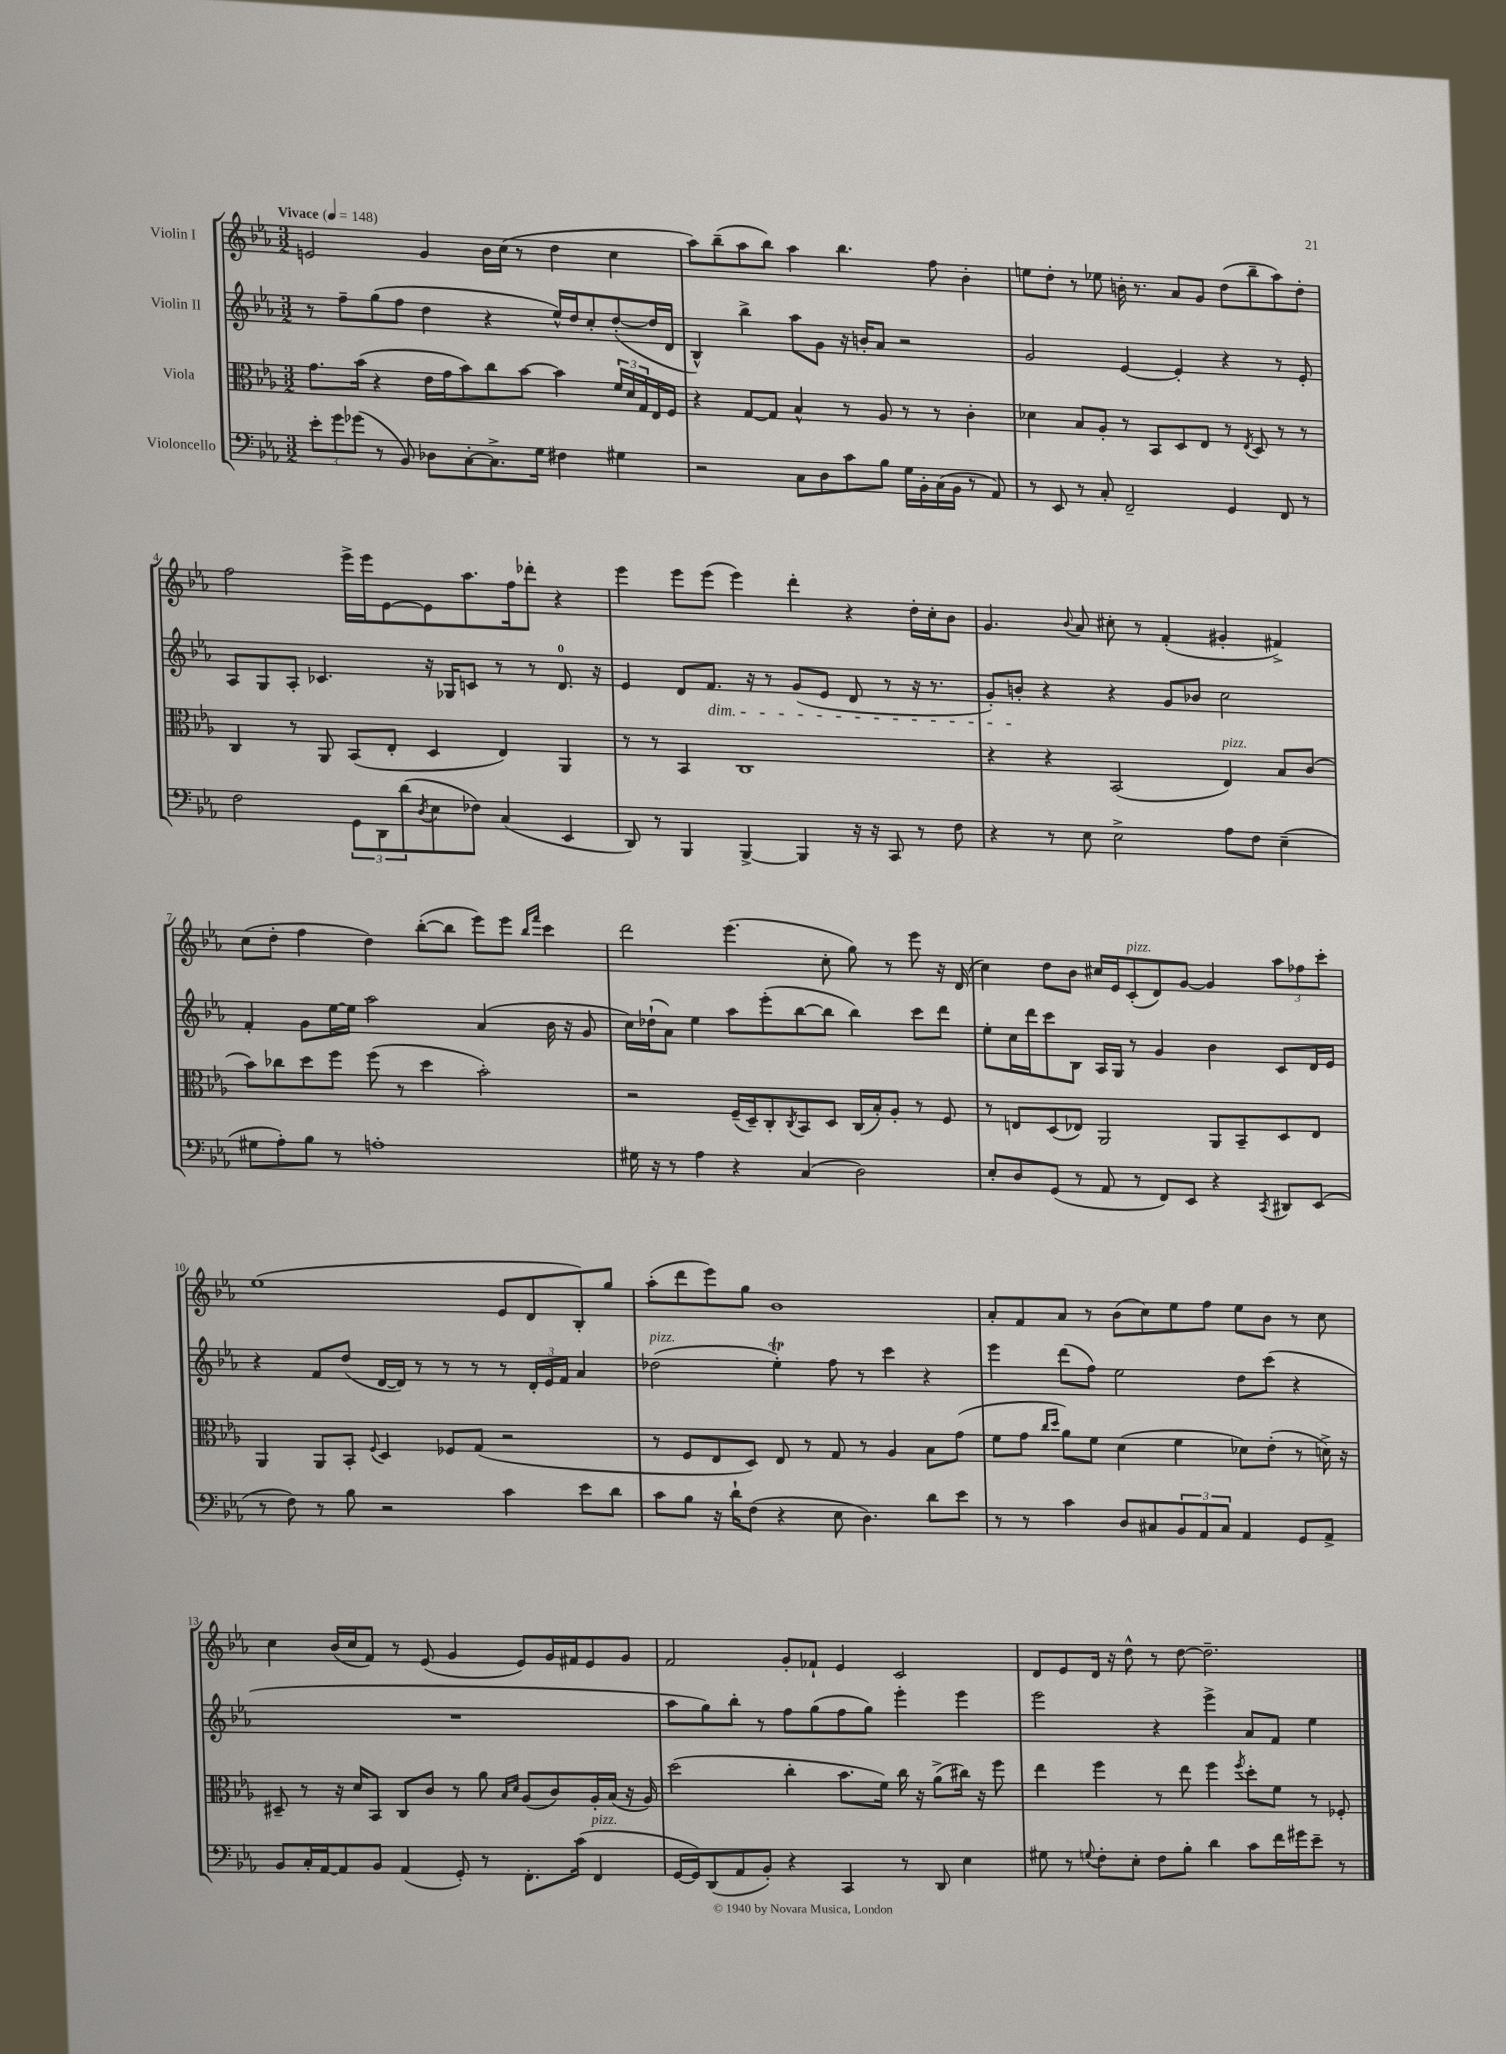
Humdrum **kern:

**kern	**kern	**kern	**kern
*staff4	*staff3	*staff2	*staff1
*clefF4	*clefC3	*clefG2	*clefG2
*k[b-e-a-]	*k[b-e-a-]	*k[b-e-a-]	*k[b-e-a-]
*M3/2	*M3/2	*M3/2	*M3/2
*MM148	*MM148	*MM148	*MM148
12e-'	8.g	8r	2e
12g	.	.	.
.	.	8ff~	.
(12g-	.	.	.
.	(16b-	.	.
8r	4r	(8gg	.
8BB-)	.	8ff	.
8D-	16e-	4dd	4g
.	16g	.	.
[8C'	8b-)	.	.
8.C^]	8cc	4r	16b-
.	.	.	(16cc
.	[8b-	.	8r
16G	.	.	.
4F#	4b-]	16ee-^^)	4dd
.	.	16dd	.
.	.	8cc'	.
4G#	24f	([8dd'	4cc
.	24d	.	.
.	24G	.	.
.	16E-	16dd]	.
.	16F	16d	.
=	=	=	=
2r	4r	4B-^^)	8aa-)
.	.	.	(8bb-~
.	[8G	4bb-^	8aa-
.	8G]	.	8bb-)
8C	4B-^^	8aa-	4aa-
8D	.	8g	.
8c	8r	16r	4.bb-
.	.	16b'	.
8B-	8A-	8a-	.
16G	8r	2r	.
16BB-'	.	.	.
(16C	8r	.	8ff
16BB-	.	.	.
8r	4c'	.	4b-'
8AA-)	.	.	.
=	=	=	=
8r	4d-	2g	8ee
8EE-	.	.	8dd'
8r	8B-	.	8r
8C'	8A-'	.	8ee-
2FF~	8r	[4e-	16b'
.	.	.	8.r
.	8BB-	.	.
.	8D	4e-']	8a-
.	8E-	.	8g
4GG	8r	4r	(8dd
.	8qE-	.	.
.	8D	.	8bb-~
8FF	8r	8r	8aa-)
8r	8r	8e-'	8dd'
=	=	=	=
2F	4C	8A-	2ff
.	.	8G	.
.	8r	8A-'	.
.	8AA-	4.c-	.
12GG	(8BB-	.	16eee-^
.	.	.	16eee-
12DD	.	.	.
.	8E-'	.	[8e-
(12d	.	.	.
8qD	.	.	.
8E-	4D	16r	8e-]
.	.	16G-	.
8F-)	.	8c	8.aa-
(4C	4E-)	8r	.
.	.	.	16ff
.	.	8r	8ddd-'
4EE-	4AA-	8.d	4r
.	.	16r	.
=	=	=	=
8DD)	8r	4e-	4eee-
8r	8r	.	.
4BBB-	4BB-	8d	8eee-
.	.	8.f	(8eee-
[4BBB-^	1C	.	4eee-)
.	.	16r	.
.	.	8r	.
4BBB-]	.	(8g	4ddd'
.	.	8e-	.
16r	.	8d	4r
16r	.	.	.
8CC	.	8r	.
8r	.	16r	16dd'
.	.	8.r	16cc'
8F	.	.	8b-
=	=	=	=
4r	4r	8g')	4.g
.	.	8b'	.
8r	4r	4r	.
.	.	.	8qqb-
8E-	.	.	8a-
2E-^	(2BB-	4r	8cc#'
.	.	.	8r
.	.	8g	(4f'
.	.	8b-	.
8A-	4E-)	2cc	4g#'
8F	.	.	.
(4E-~	8B-	.	4f#^)
.	(8c	.	.
=	=	=	=
8G#	8b-)	4f'	(8cc
8A-')	8cc-	.	8dd'
8B-	8dd	8g	4ff
8r	8ff	[16ee-	.
.	.	16ee-]	.
1A'	(8ff	2aa-	4dd)
.	8r	.	.
.	4dd	.	([8bb-'
.	.	.	8bb-]
.	2b-')	(4a-	8eee-)
.	.	.	8eee-
.	.	.	16qqbb-
.	.	.	16qqfff
.	.	16b-	4ccc
.	.	16r	.
.	.	8g	.
=	=	=	=
16G#	2r	16cc)	2ddd
16r	.	(16dd-`	.
8r	.	8a-)	.
4A-	.	4ee-	.
4r	(16F~	8aa-	(4.eee-
.	16D~)	.	.
.	8C'	(8eee-'	.
.	8qC	.	.
(4C	8BB-	[8bb-	.
.	8D	8bb-]	8cc'
2D)	(16C	4bb-)	8gg)
.	16B-')	.	.
.	8A-'	.	8r
.	8r	8ccc	8eee-
.	8F	8ddd	16r
.	.	.	(16d
=	=	=	=
8E-'	8r	8ee-'	4cc)
8D	8E	16cc	.
.	.	16ddd	.
(8GG	(8D	8ccc	8dd
8r	8E-)	8B-	8b-
8AA-	2AA-	16A-	16cc#
.	.	16G	16e-
8r	.	8r	(8c'
8FF)	.	4g	8d)
8EE-	.	.	[8g
4r	8AA-	4b-	4g]
.	8BB-~	.	.
8qCC	.	.	.
8DD#	8D	8c	12aa-
.	.	.	12ff-
(8EE-	8E-	16d	.
.	.	.	12ccc'
.	.	16e-	.
=	=	=	=
8r	4AA-	4r	(1ee-
8F)	.	.	.
8r	8AA-	8f	.
8B-	8BB-'	(8dd	.
.	8qqF	.	.
2r	4D	[16d	.
.	.	16d])	.
.	.	8r	.
.	8F-	8r	.
.	(8G	8r	.
4c	2r	8r	8e-
.	.	24d'	8d
.	.	24e-	.
.	.	24f	.
8e-	.	4a-	8B-')
8d	.	.	8gg
=	=	=	=
8c	8r	(2dd-	(8aa-'
8B-	8F	.	8ddd
16r	8E-	.	8eee-)
16d`	.	.	.
(8F	8D)	.	8gg
4r	8E-	4ee-')	1b-
.	8r	.	.
8E-	8G	8ff	.
4.D)	8r	8r	.
.	4A-	4ccc	.
8d	8B-	4r	.
8e-	(8g	.	.
=	=	=	=
8r	8f	4eee-	8a-'
8r	8g	.	8f
.	16qqcc	.	.
.	16qqdd	.	.
4c	8a-)	(8ddd	8a-
.	8f	8ff)	8r
8D	(4d	2ee-	(8b-
8C#	.	.	8cc)
12BB-	4f	.	8ee-
12AA-	.	.	.
.	.	.	8ff
12C#	.	.	.
4AA-	8d-)	8dd	8ee-
.	(8e-'	(8ccc	8b-
8GG	8r	4r	8r
8AA-^	16d^)	.	8cc
.	16r	.	.
=	=	=	=
8BB-	8D#~	1.r	4cc
16C'	8r	.	.
[16AA-	.	.	.
8AA-]	16r	.	(16b-
.	16d	.	16cc
8BB-	8BB-	.	8f)
(4AA-	8C	.	8r
.	8c	.	(8e-
8GG')	8r	.	4g
8r	8a-	.	.
.	16qqB-	.	.
.	16qqd	.	.
8.FF'	(8A-	.	8e-)
.	8c)	.	16g
(16c	.	.	16f#
4FF	16A-'	.	8e-
.	(16B-	.	.
.	16r	.	8g
.	16A-)	.	.
=	=	=	=
[16GG	(2dd	8aa-	2f
16GG])	.	.	.
(8DD	.	8gg)	.
8AA-	.	8bb-'	.
8BB-')	.	8r	.
4r	4cc'	8ff	8g'
.	.	(8gg	8f-`
4CC	8.b-	8ff	4e-
.	.	8gg)	.
.	16f)	.	.
8r	16cc	4eee-'	2c
.	16r	.	.
8DD	(8a-^	.	.
4E-	16cc#)	4eee-	.
.	16r	.	.
.	8ff	.	.
=	=	=	=
8G#	4ee-	2eee-	8d
8r	.	.	8e-
8qqG	.	.	.
8F'	4ff	.	16d
.	.	.	16r
8E-'	.	.	8dd^^
8F	8r	4r	8r
8B-'	8ee-	.	[8dd
4d	4ff	4eee-^	2.dd~]
.	8qff	.	.
8c	8dd'	8a-	.
16f	8f	8f	.
16g#	.	.	.
8e-~	8r	4ee-	.
8r	8F-'	.	.
==	==	==	==
*-	*-	*-	*-
